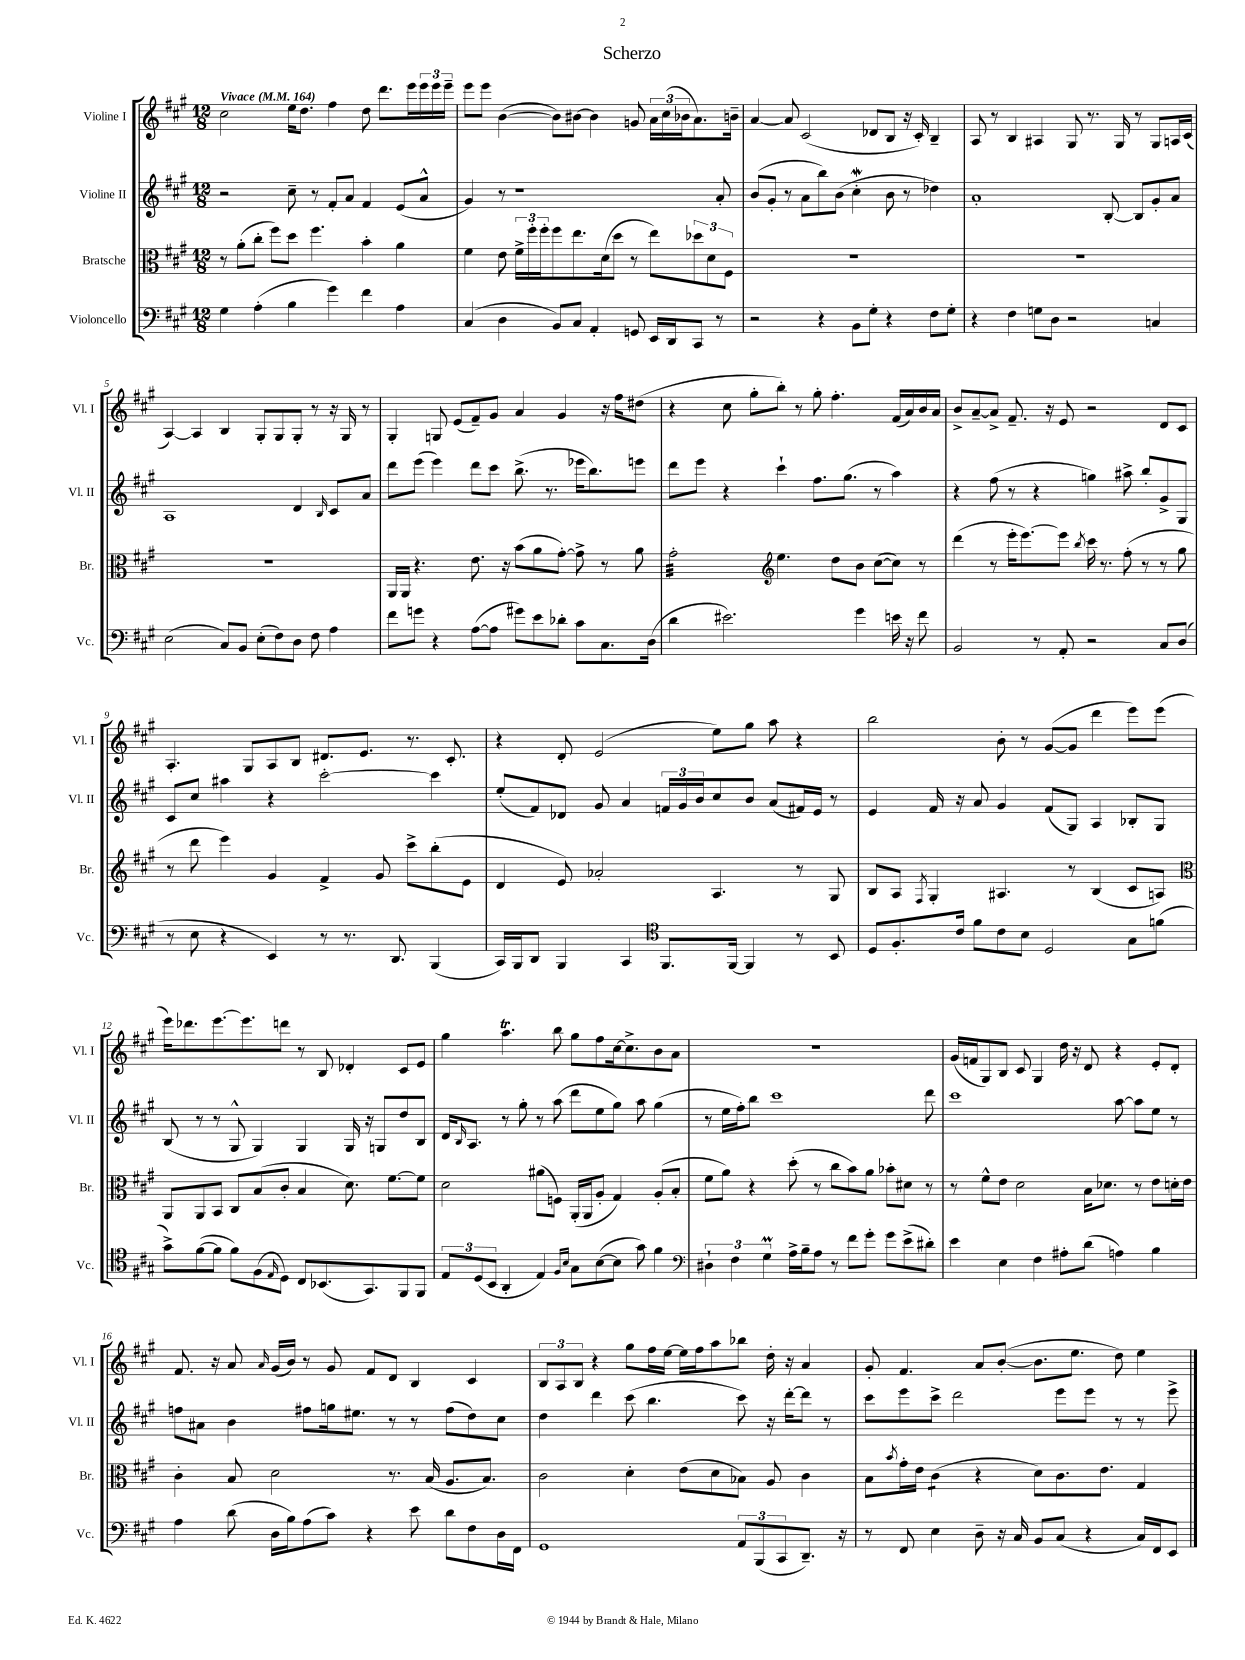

**kern	**kern	**kern	**kern
*staff4	*staff3	*staff2	*staff1
*clefF4	*clefC3	*clefG2	*clefG2
*k[f#c#g#]	*k[f#c#g#]	*k[f#c#g#]	*k[f#c#g#]
*M12/8	*M12/8	*M12/8	*M12/8
*MM164	*MM164	*MM164	*MM164
4G#\	8r	2r	2cc#\
.	(8a'\L	.	.
(4A'\	8cc#'\J	.	.
.	8ff#\L)	.	.
4B\	8dd\J	8cc#~\	16ee\LK
.	.	.	8.dd\J
.	4.ff#\	8r	.
4g#\)	.	8f#'/L	4ff#\
.	.	8a/J	.
4f#\	4b'\	4f#/	8dd\
.	.	.	8.ddd\L
4A\	4a\	(8e/L	.
.	.	.	16eee\L
.	.	8a^^/J	24eee\
.	.	.	24eee\
.	.	.	24eee~\JJ
=	=	=	=
(4C#/	4f#\	4g#/)	8eee\L
.	.	.	8eee\J
4D\	8e\	8r	([4b\
.	24f#^\LL	1r	.
.	24ff#'\	.	.
.	24ff#'\J	.	.
8BB/L)	8ff#\	.	8b\]L)
8C#/J	8.ee\	.	[8b#\J
4AA'/	.	.	4b#\]
.	(16d\k	.	.
.	8dd\J	.	.
8GG/	8r	.	8g/
16EE/LL	8ee\L)	.	24a\LL
.	.	.	(24cc#\
16DD/J	.	.	.
.	.	.	24b-\J
8CC#/J	12dd-\	.	8.a\)
.	12d\	.	.
8r	.	8a'/	.
.	12F#\J	.	.
.	.	.	16b~\Jk
=	=	=	=
2r	1.r	(8b/L	[4a/
.	.	8g#'/J	.
.	.	8r	8a/]
.	.	8a\L	(2c#/
4r	.	8bb\)	.
.	.	(8b\J	.
8BB\L	.	4cc#'\	.
8G#'\J	.	.	8d-/L
4r	.	8b\	8B/J
.	.	8r	16r
.	.	.	16c#'/)
8F#\L	.	4dd-\)	4B~/
8G#'\J	.	.	.
=	=	=	=
4r	1.r	1a'	8A/
.	.	.	8r
4F#\	.	.	4B/
8G\L	.	.	4A#/
8D\J	.	.	.
2r	.	.	8G#/
.	.	.	8.r
.	.	[8B'/	.
.	.	.	16G#/
.	.	8B/]L	8r
4C/	.	8g#'/	8G#/L
.	.	8a/J	16A/L
.	.	.	(16c#/JJ
=	=	=	=
(2E\	1.r	1A	[4A/)
.	.	.	4A/]
8C#/L)	.	.	4B/
8BB/J	.	.	.
(8E'\L	.	.	8G#'/L
8F#\)	.	.	8G#/
8D\J	.	4d/	8G#'/J
8F#\	.	.	8r
.	.	16qqB/	.
4A\	.	8c#/L	16r
.	.	.	16G#/
.	.	8a/J	8r
=	=	=	=
8f#\L	16AA/LL	8ddd\L	4G#'/
.	16AA/JJ	.	.
8g\J	4.r	(8eee\J	.
4r	.	4eee\)	8G/
.	.	.	(8e/L
([8A\L	8.e\	8ddd\L	8f#~/)
8A\]J	.	8ccc#\J	8g#/J
.	16r	.	.
8g#\L)	(8b\L	(8.bb^\	4a/
8e\	8a\	.	.
.	.	8.r	.
8d-'\J	[8g#'\J)	.	4g#/
8c#\L	8g#^\]	16eee-\LK	.
.	.	8.bb\)	.
8.C#\	8r	.	16r
.	.	.	16ff#\LK
.	8a\	8eee\J	(8dd#\J
(16D\Jk	.	.	.
=	=	=	=
4d\	2g#'\	8ddd\L	4r
.	.	8eee\J	.
2.e#\)	.	4r	8cc#\
.	.	.	8gg#'\L
*	*clefG2	*	*
.	4.ee\	4ccc#`\	8bb'\J)
.	.	.	8r
.	.	8.ff#\L	8gg#'\
.	8dd\L	.	4.ff#'\
.	.	(8.gg#\J	.
4g#\	8b\J	.	.
.	([8cc#\L	8r	.
16e\	8cc#\]J)	4aa\)	(16f#/LL
16r	.	.	16a/)
8f#\	8r	.	16b/
.	.	.	16a/JJ
=	=	=	=
2BB/	(4ddd\	4r	8b^/L
.	.	.	[8a~/
.	8r	(8ff#\	8a^/]J
.	16eee'\LK	8r	8.f#~/
.	[8.eee\)	.	.
8r	.	4r	.
.	.	.	16r
8AA'/	8eee\]J	.	8e/
.	8qbb/	.	.
2r	16ccc#\	4gg\)	2r
.	8.r	.	.
.	(8ff#'\	8aa#^\	.
.	8r	8bb'/L	.
8C#/L	8r	8g#^/	8d/L
(8D/J	8gg#\	8G#/J	8c#/J
=	=	=	=
8r	8r	8c#/L	4.A'/
8E\	8ddd\	8cc#/J	.
4r	4eee\)	4aa#\	.
.	.	.	8G#/L
4EE/)	4g#/	4r	8A/
.	.	.	8B/J
8r	4f#^/	[2ccc#'\	8.d#/L
8.r	.	.	.
.	.	.	8.e/J
.	8g#/	.	.
8.DD/	.	.	.
.	8ccc#^\L	.	8.r
(4BBB/	(8bb'\	4ccc#\]	.
.	.	.	8.c#'/
.	8e\J	.	.
=	=	=	=
16CC#/LL)	4d/	(8ee'/L	4r
16BBB/J	.	.	.
8DD/J	.	8f#/)	.
4BBB/	8e/)	8d-/J	8d'/
.	2a-'/	8g#/	(2e/
4CC#/	.	4a/	.
*clefC4	*	*	*
8.FF#/L	.	24f/LL	.
.	.	24g#/	.
.	.	24b/J	.
.	4.A/	8cc#/	8ee\L)
[16FF#/Jk	.	.	.
4FF#/]	.	8b/J	8gg#\J
.	.	(8a/L	8aa\
8r	8r	16f#/L)	4r
.	.	16e/JJ	.
8BB/	8G#/	8r	.
=	=	=	=
8D/L	8B/L	4e/	2bb\
8.F#'/	8A/J	.	.
.	8qF#/	.	.
.	4G#'/	16f#/	.
16c#/Jk	.	16r	.
8f#\L	.	8a/	.
8c#\	4.A#/	4g#/	8b'\
8B\J	.	.	8r
2D/	.	(8f#/L	([8g#/L
.	8r	8G#/J)	8g#/]J
.	(4B/	4A/	4ddd\
8G#\L	8c#/L	8B-'/L	8eee\L)
(8f\J	8A/J)	8G#/J	(8eee\J
=	=	=	=
*	*clefC3	*	*
8g#^\L)	8AA/L	(8B/	16eee\LK)
.	.	.	8.ddd-\
([8f#\	8AA/	8r	.
8f#\]J	8BB/J	8r	[8.eee\
8f#\L)	8C#/L	8G#^^/	.
.	.	.	8.eee\]
(8F#\	(8B/	4G#/)	.
16qqE/	.	.	.
8D\J)	8c#'/J	.	8ddd\J
8C#/L	4B/	4G#/	8r
(8.BB-/	.	.	8B/
.	8.d\)	16G#/	4d-'/
8.GG#/)	.	16r	.
.	.	8G/L	.
.	[8.f#\L	.	.
8FF#/	.	8dd/	8c#/L
8FF#/J	8f#\]J	8B/J	8e/J
=	=	=	=
12E/L	2d\	16d/LK	4gg#\
.	.	16qqB/	.
.	.	8.A/J	.
(12D/	.	.	.
12BB/J	.	.	.
4AA'/	.	8r	4.aa\
.	.	8gg#'\	.
4E/)	(8a#\L	8r	.
.	8F\J)	(8aa\	8bb\
16qqF#/LL	.	.	.
16qqB/JJ	.	.	.
8G#\L	(16AA'/LL	8ddd\L	8gg#\L
.	16AA/J	.	.
([8B\	8A'/J	8ee\	8ff#\
8B\]J	4G#/)	8gg#\J)	[16cc#\k
.	.	.	8.cc#^\]
8g#\)	.	8aa\	.
4f#\	(8A'/L	(4gg#\	8b\
.	8B'/J	.	8a\J
=	=	=	=
*clefF4	*	*	*
6D#`\	8f#\L	8r	1.r
.	8a\J)	16ee\LL	.
6F#\	.	.	.
.	.	16ff#'\J)	.
.	4r	8bb\J	.
6G#\	.	.	.
.	.	1ccc#	.
16A^\LL	(8dd'\	.	.
16B~\J	.	.	.
8A\J	8r	.	.
8r	8cc#\L	.	.
8f#\L	8b\)	.	.
8g#'\J	8a\J	.	.
8g#\L	8b-'\L	.	.
(8e^\	8d#\J	.	.
8d#'\J)	8r	8ddd\	.
=	=	=	=
4e\	8r	1ccc#	(16g#/LL
.	.	.	16f/J
.	8f#^^\L	.	8G#/)
4E\	8e\J	.	8B/J
.	2d\	.	8c#/
4F#\	.	.	4G#/
8A#'\L	.	.	16dd\
.	.	.	16r
(8d\J	16B\LK	.	8d/
.	8.d-\J	.	.
4A\)	.	[8aa\	4r
.	8r	8aa\]L	.
4B\	8e\L	8ee\J	8e'/L
.	16d'\L	8r	8d'/J
.	16e\JJ	.	.
=	=	=	=
4A\	4c#'\	8ff\L	8.f#/
.	.	8a#\J	.
.	.	.	16r
(8d\	8B/	4b\	8a/
.	.	.	16qqa/
16D\LL	2d\	.	(16g#/LL
16B\J)	.	.	16b/JJ)
(8A\	.	8ff#\L	8r
8c#\J)	.	16gg\k	8g#/
.	.	8.ee#\J	.
4r	.	.	8f#/L
.	8.r	8r	8d/J
8e\	.	8r	4B/
.	(16B/	.	.
8d\L	8.A/L	(8ff#\L	.
8F#\	.	8dd\)	4c#/
.	8.B/J)	.	.
16D\L	.	8cc#\J	.
16FF#\JJ	.	.	.
=	=	=	=
1GG#	2c#\	4dd\	12B/L
.	.	.	12A/
.	.	.	12B/J
.	.	4ddd\	4r
.	4d'\	(8ccc#\	8gg#\L
.	.	4.bb\	16ff#\L
.	.	.	[16ee\JJ
.	(8e\L	.	16ee\]LL
.	.	.	16ff#\J
.	8d\	.	8aa\
12AA/L	8B-\J)	8ccc#\)	8bb-\J
(12BBB/	.	.	.
.	8A/	16r	16dd'\
12CC#/	.	.	.
.	.	[16ddd'\LK	16r
8.DD~/J)	4c#\	8ddd\]J	4a/
.	.	8r	.
16r	.	.	.
=	=	=	=
8r	8B\L	8ccc#\L	8g#'/
.	8qb/	.	.
8FF#/	16g#'\L	8eee\	4.f#/
.	16e\JJ	.	.
4E\	(4c#\	8ccc#^\J	.
.	.	2ddd\	.
8D~\	4r	.	8a/L
16r	.	.	([8b'/J
16C#/	.	.	.
8BB/L	8d\L)	.	8.b\]L
(8C#/J	8.c#\	8eee\L	.
.	.	.	8.ee\J
4r	.	8eee\J	.
.	8.e\J	.	.
.	.	8r	8dd\)
16C#/LL)	4G#/	8r	4ee\
16FF#/J	.	.	.
8EE/J	.	8eee^\	.
==	==	==	==
*-	*-	*-	*-
